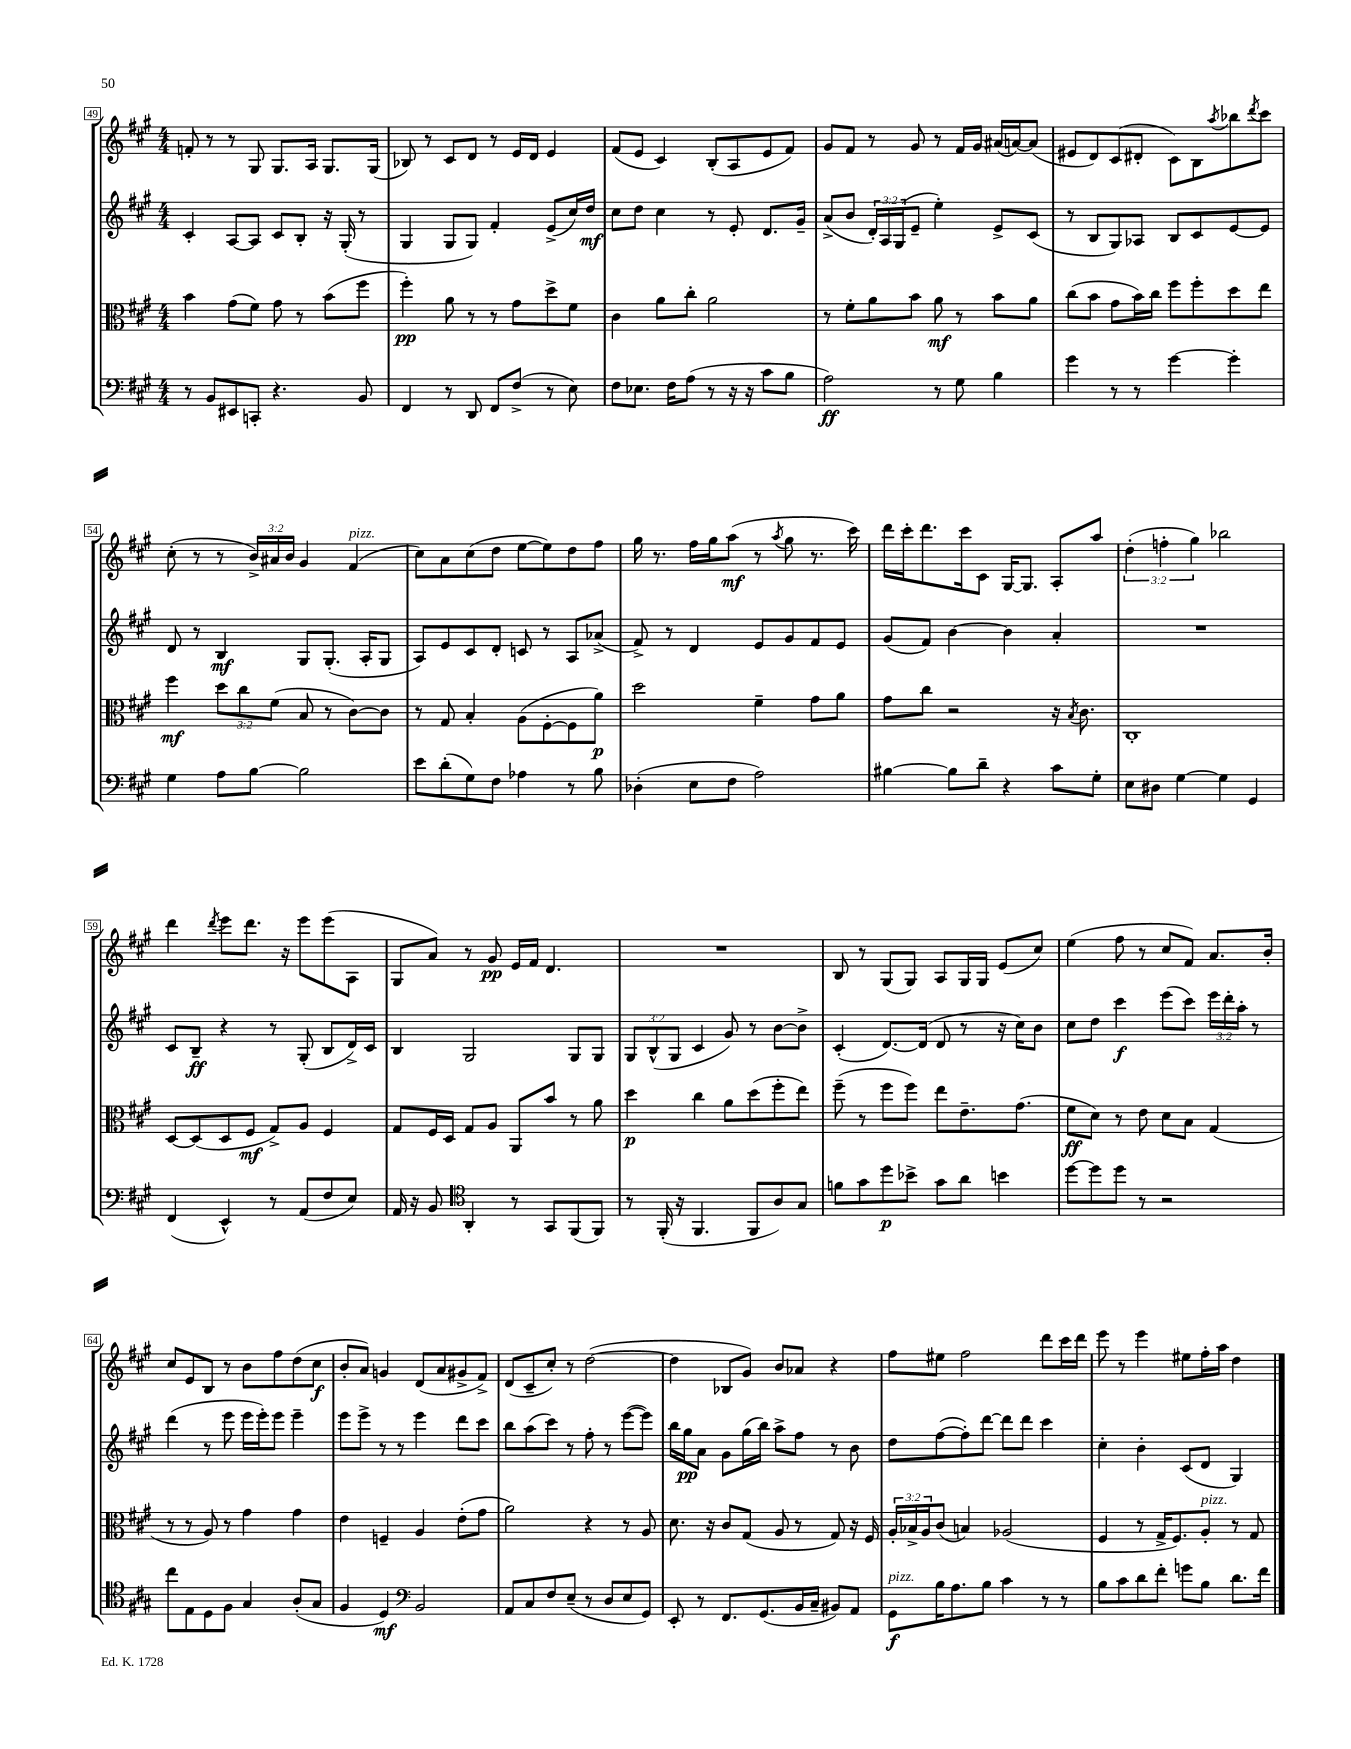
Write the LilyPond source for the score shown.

<<
\new StaffGroup <<
\new Staff = "s0" {
    \clef treble \key a \major \numericTimeSignature \time 4/4 \override Staff.TupletNumber.text = #tuplet-number::calc-fraction-text
    f'8-. r8 r8 gis8 gis8. a16 gis8. gis16( |
    bes8) r8 cis'8 d'8 r8 e'16 d'16 e'4 |
    fis'8( e'8 cis'4) b8-.( a8 e'8 fis'8) |
    gis'8 fis'8 r8 gis'8 r8 fis'16 gis'16 ais'16( a'16~) a'8( |
    eis'8 d'8) cis'8( dis'8-. cis'8) b8 \acciaccatura { a''8 } bes''8 \acciaccatura { d'''8 } cis'''8 |
    cis''8-.( r8 r8 \tuplet 3/2 { b'16->) ais'16 b'16 } gis'4 fis'4^\markup { \italic "pizz." }( |
    cis''8) a'8 cis''8( d''8 e''8~ e''8) d''8 fis''8 |
    gis''16 r8. fis''16 gis''16 a''8\mf( r8 \acciaccatura { a''8 } gis''8 r8. cis'''16) |
    d'''16 cis'''16-. d'''8. cis'''16 cis'8 gis16~ gis8. a8-. a''8 |
    \tuplet 3/2 { d''4-.( f''4-. gis''4) } bes''2 |
    d'''4 \acciaccatura { d'''8 } e'''8 d'''8. r16 e'''8 e'''8( a8 |
    gis8 a'8) r8 gis'8\pp e'16 fis'16 d'4. |
    R1 |
    b8 r8 gis8( gis8) a8 gis16 gis16 e'8( cis''8) |
    e''4( fis''8 r8 cis''8 fis'8) a'8. b'16-. |
    cis''8 e'8 b8 r8 b'8 fis''8 d''8( cis''8\f |
    b'8-. a'8) g'4 d'8( a'8 gis'8-> fis'8->) |
    d'8( cis'8-- cis''8-.) r8 d''2~( |
    d''4 bes8 gis'8) b'8 aes'8 r4 |
    fis''8 eis''8 fis''2 d'''8 cis'''16 d'''16 |
    e'''8 r8 e'''4 eis''8 fis''16-. a''16 d''4 \bar "|." |
}
\new Staff = "s1" {
    \clef treble \key a \major \numericTimeSignature \time 4/4 \override Staff.TupletNumber.text = #tuplet-number::calc-fraction-text
    cis'4-. a8~ a8 cis'8 b8-. r16 gis16-.( r8 |
    gis4 gis8 gis8) fis'4-. e'8->( cis''16) d''16\mf |
    cis''8 d''8 cis''4 r8 e'8-. d'8. gis'16-- |
    a'8->( b'8 \tuplet 3/2 { d'16-.) a16 gis16( } e'8-- e''4-.) e'8-> cis'8( |
    r8 b8 gis8) aes8 b8 cis'8 e'8~ e'8 |
    d'8 r8 b4\mf gis8 gis8.-.( a16-. gis8 |
    a8) e'8 cis'8 d'8-. c'8 r8 a8 aes'8->( |
    fis'8->) r8 d'4 e'8 gis'8 fis'8 e'8 |
    gis'8( fis'8) b'4~ b'4 a'4-. |
    R1 |
    cis'8 b8--\ff r4 r8 gis8-.( b8 d'16->) cis'16 |
    b4 gis2 gis8 gis8 |
    \tuplet 3/2 { gis8 b8-^( gis8 } cis'4 gis'8) r8 b'8~ b'8-> |
    cis'4-.( d'8.~) d'16( d'8 r8 r16 cis''16) b'8 |
    cis''8 d''8 cis'''4\f e'''8( cis'''8) \tuplet 3/2 { e'''16 d'''16-. a''16-. } r8 |
    d'''4( r8 e'''8 e'''16 e'''16-.) e'''8 e'''4-- |
    e'''8 e'''8-> r8 r8 e'''4 d'''8 cis'''8 |
    b''8 a''8( cis'''8) r8 fis''8-. r8 e'''8~( e'''8) |
    b''16 gis''16\pp a'8 gis'8 gis''16( b''16) a''8-> fis''8 r8 b'8 |
    d''8 fis''8~( fis''8-.) d'''8~ d'''8 d'''8 cis'''4 |
    cis''4-. b'4-. cis'8( d'8 gis4) \bar "|." |
}
\new Staff = "s2" {
    \clef alto \key a \major \numericTimeSignature \time 4/4 \override Staff.TupletNumber.text = #tuplet-number::calc-fraction-text
    b'4 gis'8( fis'8) gis'8 r8 b'8( fis''8 |
    fis''4-.\pp) a'8 r8 r8 gis'8 d''8-> fis'8 |
    cis'4 a'8 cis''8-. a'2 |
    r8 fis'8-. a'8 b'8 a'8\mf r8 b'8 a'8 |
    cis''8( b'8 gis'8 b'16) cis''16 fis''8 fis''8-. d''8 e''8 |
    fis''4\mf \tuplet 3/2 { d''8 cis''8 fis'8( } b8 r8 cis'8~) cis'8 |
    r8 gis8 b4-. a8( fis8~-. fis8 a'8\p) |
    d''2 fis'4-- gis'8 a'8 |
    gis'8 cis''8 r2 r16 \acciaccatura { b8 } cis'8. |
    cis1-. |
    d8~ d8( d8 fis8\mf gis8->) a8 fis4 |
    gis8 fis16 d16 gis8 a8 a,8 b'8 r8 a'8 |
    d''4\p cis''4 a'8 d''8( fis''8-. e''8) |
    fis''8--( r8 fis''8 fis''8) e''8 e'8.-- gis'8.( |
    fis'8\ff d'8) r8 e'8 d'8 b8 gis4( |
    r8 r8 a8) r8 gis'4 gis'4 |
    e'4 f4-- a4 e'8-.( gis'8 |
    a'2) r4 r8 a8 |
    d'8. r16 cis'8 gis8( a8 r8 gis8) r16 fis16 |
    \tuplet 3/2 { a16-. bes16-> a16 } cis'8( b4) aes2( |
    fis4 r8 gis16-> fis8.) a8-.^\markup { \italic "pizz." } r8 gis8 \bar "|." |
}
\new Staff = "s3" {
    \clef bass \key a \major \numericTimeSignature \time 4/4
    r8 b,8 eis,8 c,8-. r4. b,8 |
    fis,4 r8 d,8 fis,8 fis8->( r8 e8) |
    fis8 ees8. fis16 a8( r8 r16 r16 cis'8 b8 |
    a2\ff) r8 gis8 b4 |
    gis'4 r8 r8 gis'4~ gis'4-. |
    gis4 a8 b8~ b2 |
    e'8 d'8-.( gis8) fis8 aes4 r8 b8 |
    des4-.( e8 fis8 a2) |
    bis4~ bis8 d'8-- r4 cis'8 gis8-. |
    e8 dis8 gis4~ gis4 gis,4 |
    fis,4( e,4-^) r8 a,8( fis8 e8) |
    a,16 r16 b,8 \clef tenor a,4-. r8 gis,8 fis,8( fis,8) |
    r8 fis,16-.( r16 fis,4. fis,8 a8) gis8 |
    f'8 gis'8 d''8\p bes'8-> gis'8 a'8 b'4 |
    d''8~ d''8 d''8 r8 r2 |
    cis''8 e8 d8 fis8 gis4 a8-.( gis8 |
    fis4 d4\mf) \clef bass b,2 |
    a,8 cis8 fis8 e8--( r8 d8 e8 gis,8) |
    e,8-. r8 fis,8. gis,8.( b,16 cis16-- bis,8) a,8 |
    gis,8\f^\markup { \italic "pizz." } b16 a8. b8 cis'4 r8 r8 |
    b8 cis'8 d'8 fis'8-. g'8 b8 d'8. fis'16 \bar "|." |
}
>>
>>
\layout { \context { \Score currentBarNumber = #49 \override BarNumber.stencil = #(make-stencil-boxer 0.1 0.3 ly:text-interface::print) } }
